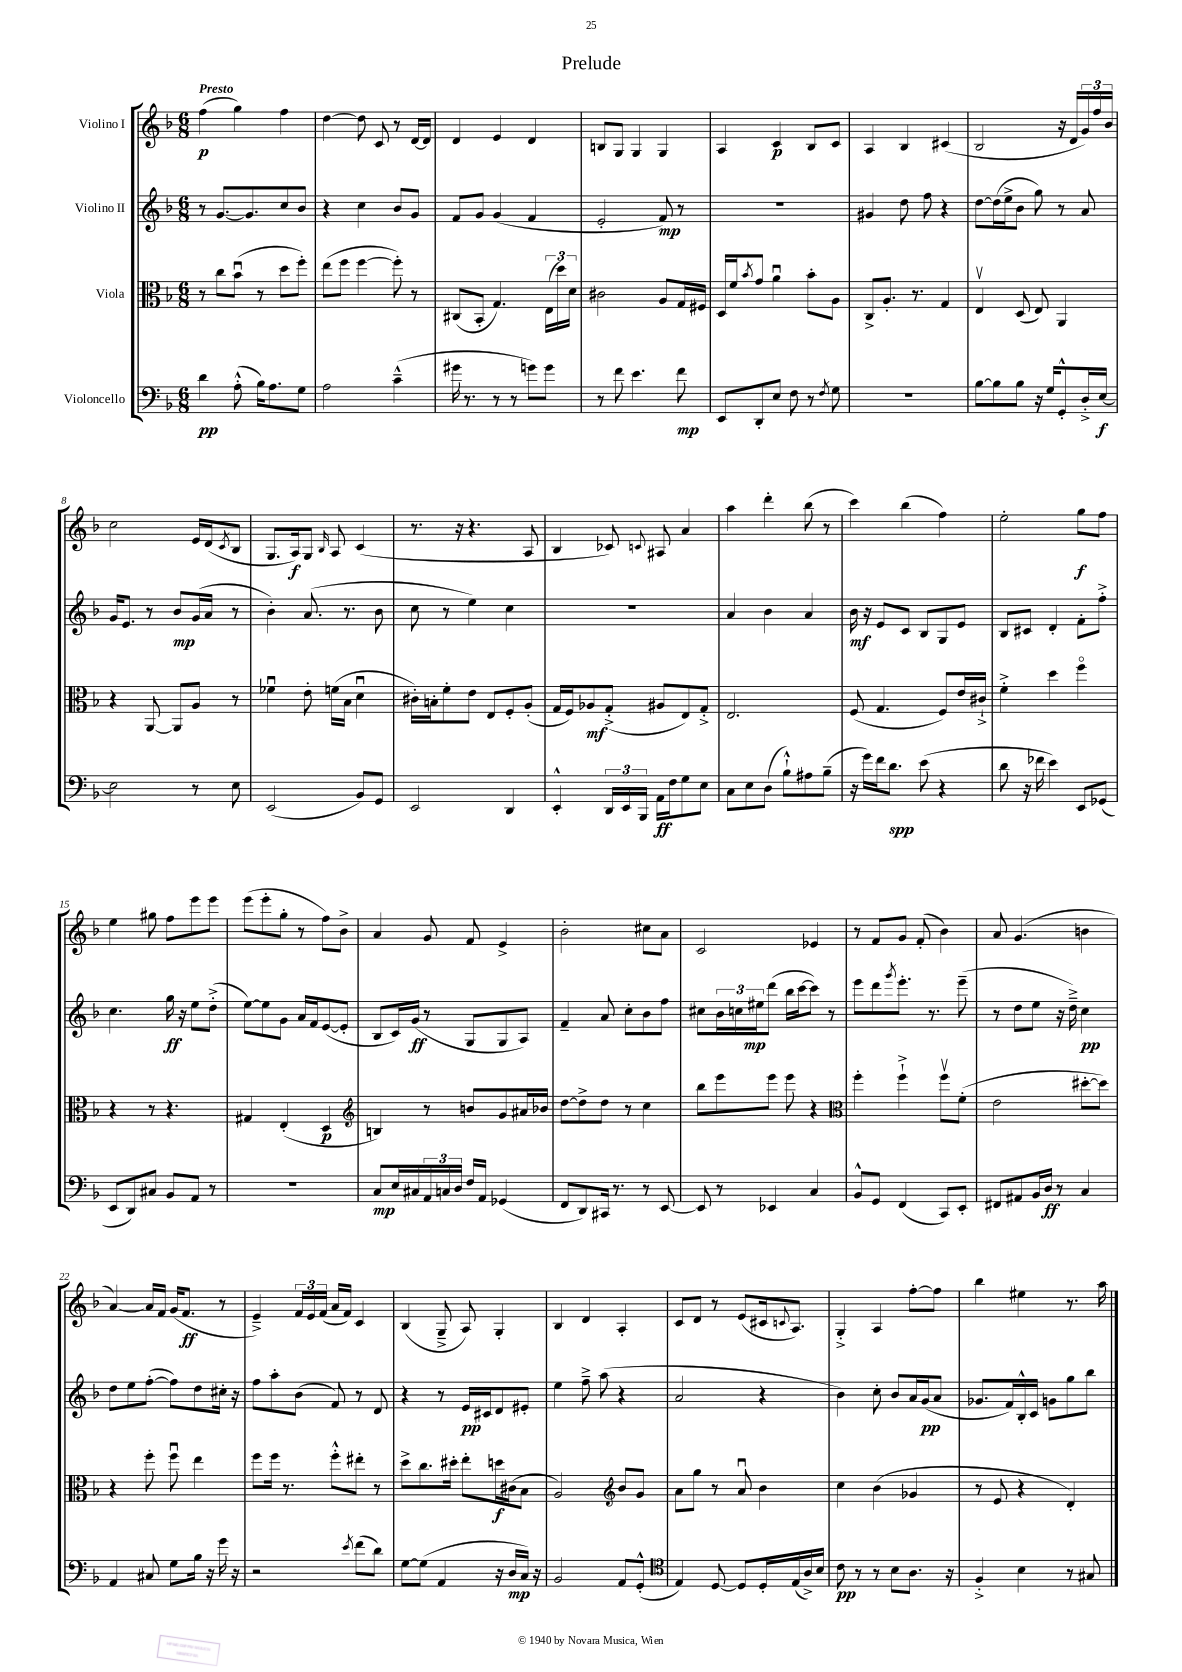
\header { title = "Prelude" }
<<
\new StaffGroup <<
\new Staff = "s0" \with { instrumentName = "Violino I" } {
    \clef treble \key f \major \numericTimeSignature \time 6/8 \tempo "Presto"
    f''4\p( g''4) f''4 |
    d''4~ d''8 c'8 r8 d'16~ d'16 |
    d'4 e'4 d'4 |
    b8 g8 g4 g4 |
    a4 c'4\p bes8 c'8 |
    a4 bes4 cis'4( |
    bes2 r16 d'16 \tuplet 3/2 { g'16) f''16 bes'16 } |
    c''2 e'16 d'16( \acciaccatura { c'8 } bes8 |
    g8. a16\f) g8 \grace { bes16 } a8 c'4( |
    r8. r16 r4. a8 |
    bes4 ces'8) \appoggiatura { c'8 } ais8 a'4 |
    a''4 d'''4-. bes''8( r8 |
    c'''4) bes''4( f''4) |
    e''2-. g''8\f f''8 |
    e''4 gis''8 f''8 e'''8 e'''8 |
    e'''8( e'''8-. g''8-. r8 f''8) bes'8-> |
    a'4 g'8 f'8 e'4-> |
    bes'2-. cis''8 a'8 |
    c'2 ees'4 |
    r8 f'8 g'8 f'8-.( bes'4) |
    a'8 g'4.( b'4 |
    a'4~) a'16 f'16 g'16( f'8.\ff r8 |
    e'4--->) \tuplet 3/2 { f'16 e'16 f'16( } a'16 f'16) c'4 |
    bes4( g8---> a8) g4-. |
    bes4 d'4 a4-. |
    c'8 d'8 r8 e'8( cis'16 \appoggiatura { c'8 } a8.) |
    g4-.-> a4 f''8~-. f''8 |
    bes''4 eis''4 r8. a''16 \bar "|." |
}
\new Staff = "s1" \with { instrumentName = "Violino II" } {
    \clef treble \key f \major \numericTimeSignature \time 6/8
    r8 g'8.~ g'8. c''8 bes'8 |
    r4 c''4 bes'8 g'8 |
    f'8 g'8 g'4( f'4 |
    e'2-. f'8\mp) r8 |
    R2. |
    gis'4 d''8 f''8 r4 |
    d''8~ d''16( e''16-> bes'8 g''8) r8 a'8 |
    g'16 e'8. r8 bes'8\mp g'16( a'16 r8 |
    bes'4-.) a'8.( r8. bes'8 |
    c''8 r8 e''4) c''4 |
    R2. |
    a'4 bes'4 a'4 |
    bes'16\mf r16 e'8 c'8 bes8 g8 e'8 |
    bes8 cis'8 d'4-. f'8-. f''8-.-> |
    c''4. g''16\ff r16 e''8 d''8-.->( |
    e''8~) e''8 g'8 a'16 f'16 e'8~( e'8-. |
    bes8 c'16) g'16\ff( r8 g8 g8 a8) |
    f'4-- a'8 c''8-. bes'8 f''8 |
    cis''8 \tuplet 3/2 { bes'16 c''16 eis''16\mp } d'''8( bes''16 c'''16~ c'''8) r8 |
    e'''8 d'''8 \acciaccatura { g'''8 } e'''8.-. r8. e'''8--( |
    r8 d''8 e''8 r16 d''16--->) c''4\pp |
    d''8 e''8 f''8~-.( f''8) d''8 cis''16-. r16 |
    f''8 a''8-. bes'8( f'8) r8 d'8 |
    r4 r8 e'16\pp cis'16 d'8 eis'8-. |
    e''4 f''8---> a''8( r4 |
    a'2 r4 |
    bes'4) c''8-. bes'8 a'16 g'16\pp( a'8 |
    ges'8. f'16) bes16-.-^ c'16 g'8 g''8 bes''8 \bar "|." |
}
\new Staff = "s2" \with { instrumentName = "Viola" } {
    \clef alto \key f \major \numericTimeSignature \time 6/8
    r8 c''8 bes'8\downbow( r8 d''8 f''8-.) |
    e''8( f''8 f''4~ f''8-.) r8 |
    cis8( bes,8-. g4.) \tuplet 3/2 { e16( d''16) d'16 } |
    cis'2 a8 g16 fis16 |
    d16 f'16 \acciaccatura { bes'8 } g'8 a'4\downbow bes'8-. a8 |
    c8-> a8.-. r8. g4 |
    e4\upbow d8( e8) a,4 |
    r4 a,8~ a,8 a8 r8 |
    fes'4\downbow e'8-. f'16( bes16 d'4\downbow |
    cis'16-.) b16-. f'8-. e'8 e8 f8-. a8-.( |
    g16 f16) aes8\mf g8-.->( ais8 e8) g8-.-> |
    e2. |
    f8( g4. f8) e'16 cis'16-!-> |
    f'4-.-> d''4 f''4\flageolet |
    r4 r8 r4. |
    gis4 e4-.( d4\p |
    \clef treble b4) r8 b'8 g'8 ais'16 bes'16 |
    d''8~ d''8-> d''8 r8 c''4 |
    bes''8 e'''8 e'''8 e'''8 r4 |
    \clef alto f''4-. f''4-!-> f''8\upbow f'8-.( |
    e'2 dis''8~-. dis''8) |
    r4 f''8-. f''8\downbow e''4 |
    f''8 f''16 r8. f''8-.-^ eis''8-. r8 |
    d''8-> c''8. dis''16-. e''8-. d''16\f cis'16( bes8 |
    a2) \clef treble bes'8 g'8 |
    a'8 g''8 r8 a'8\downbow bes'4 |
    c''4 bes'4( ges'4 |
    r8 e'8 r4 d'4-.) \bar "|." |
}
\new Staff = "s3" \with { instrumentName = "Violoncello" } {
    \clef bass \key f \major \numericTimeSignature \time 6/8
    d'4\pp a8-.-^( bes16) a8. g8 |
    a2 c'4---^( |
    gis'16 r8. r8 r8 g'8) g'8 |
    r8 f'8 e'4. f'8\mp |
    e,8 d,8-. e8 f8 r8 \acciaccatura { f8 } g8 |
    R2. |
    bes8~ bes8 bes8 r16 g16 g,8-.-^ d16-.-> e16~\f |
    e2 r8 e8 |
    e,2( bes,8) g,8 |
    e,2 d,4 |
    e,4-.-^ \tuplet 3/2 { d,16 e,16 bes,,16 } a,16\ff f16 g8 e8 |
    c8 e8 d8( bes8-!-^) ais8 bes8--( |
    r16 g'16) f'16 d'8.\spp e'8( r4 |
    d'8 r16 fes'16 e'4) e,8 ges,8( |
    e,8 d,8) cis8 bes,8 a,8 r8 |
    R2. |
    c8\mp e16 cis16 \tuplet 3/2 { a,16 c16 d16 } f16 a,16 ges,4( |
    f,8 d,8) cis,16 r8. r8 e,8~ |
    e,8 r8 ees,4 c4 |
    bes,8-^ g,8 f,4( c,8) e,8-. |
    fis,8 ais,8 bes,16 d16\ff r8 c4 |
    a,4 cis8 g8 bes16 r16 g'16 r16 |
    r2 \acciaccatura { e'8 } f'8( d'8) |
    g8~ g8( a,4 r16 d16\mp c16) r16 |
    bes,2 a,8 g,8-.-^( |
    \clef tenor e4) d8~ d8 d16-. e16( a16->) bes16 |
    c'8\pp r8 r8 bes8 a8. r16 |
    f4-.-> bes4 r8 gis8 \bar "|." |
}
>>
>>
